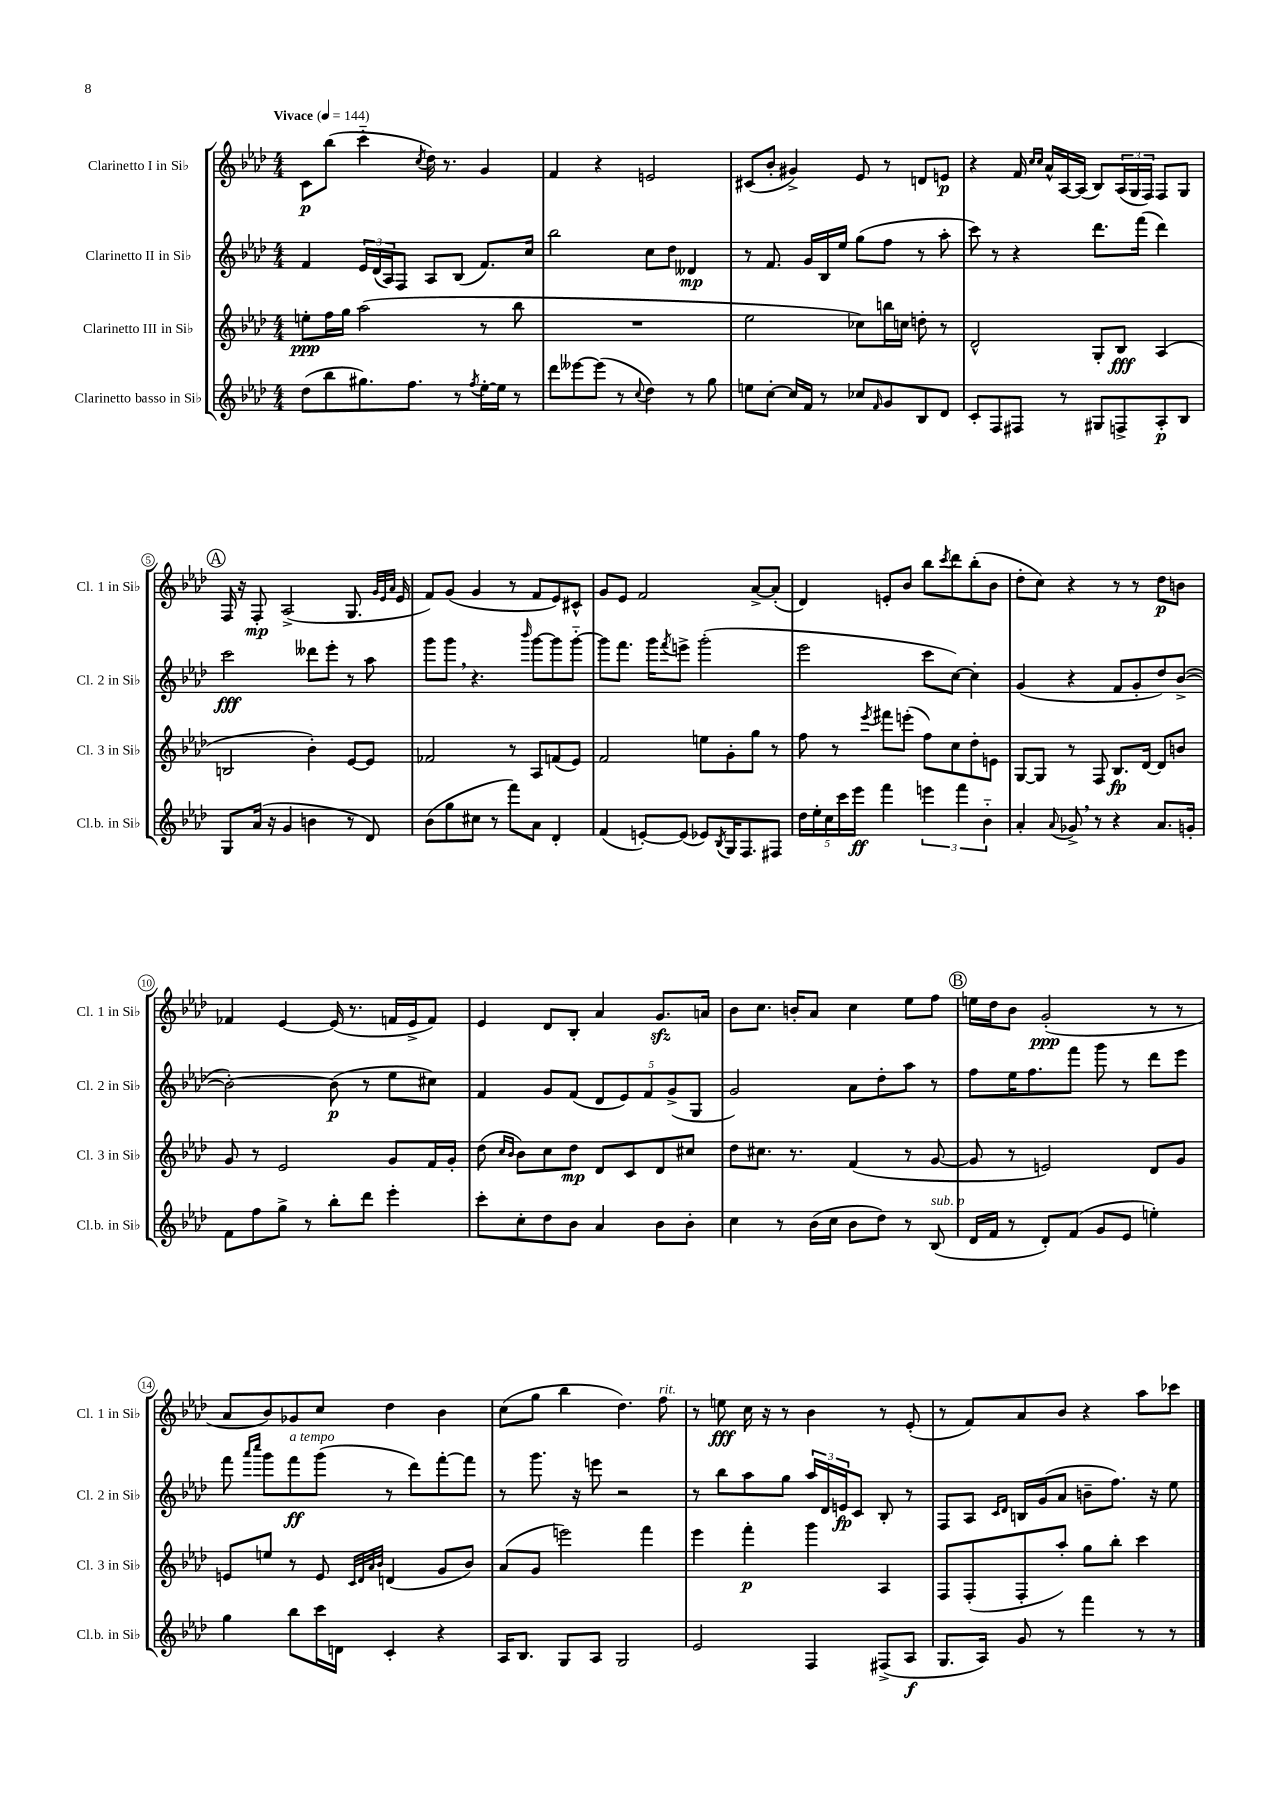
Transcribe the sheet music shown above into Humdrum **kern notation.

**kern	**dynam	**kern	**dynam	**kern	**dynam	**kern	**dynam
*part4	*part4	*part3	*part3	*part2	*part2	*part1	*part1
*staff4	*staff4	*staff3	*staff3	*staff2	*staff2	*staff1	*staff1
*I"Clarinetto basso in Si♭	*	*I"Clarinetto III in Si♭	*	*I"Clarinetto II in Si♭	*	*I"Clarinetto I in Si♭	*
*I'Cl.b. in Si♭	*	*I'Cl. 3 in Si♭	*	*I'Cl. 2 in Si♭	*	*I'Cl. 1 in Si♭	*
*clefG2	*	*clefG2	*	*clefG2	*	*clefG2	*
*k[b-e-a-d-]	*	*k[b-e-a-d-]	*	*k[b-e-a-d-]	*	*k[b-e-a-d-]	*
*M4/4	*	*M4/4	*	*M4/4	*	*M4/4	*
*MM144	*	*MM144	*	*MM144	*	*MM144	*
=1	=1	=1	=1	=1	=1	=1	=1
!	!	!	!	!	!	!LO:TX:a:B:t=Vivace	!
(8dd-\L	.	8een'\L	ppp	4f/	.	8c\L	p
8bb-\	.	16ff\L	.	.	.	(8bb-\J	.
.	.	16gg\JJ	.	.	.	.	.
8.gg#X\)	.	(2aa-\	.	24e-/LL	.	4ccc\	.
.	.	.	.	(24d-/	.	.	.
.	.	.	.	24A-/J)	.	.	.
.	.	.	.	8F/J	.	.	.
8.ff\J	.	.	.	.	.	.	.
.	.	.	.	.	.	8qcc/	.
.	.	.	.	8A-/L	.	16dd-\)	.
.	.	.	.	.	.	8.r	.
8r	.	.	.	(8B-/J	.	.	.
8qff/	.	.	.	.	.	.	.
[16ee-'\LL	.	8r	.	8.f/L)	.	4g/	.
16ee-\JJ]	.	.	.	.	.	.	.
8r	.	8bb-\	.	.	.	.	.
.	.	.	.	16cc/Jk	.	.	.
=2	=2	=2	=2	=2	=2	=2	=2
8ddd-\L	.	1r	.	2bb-\	.	4f/	.
[8eee--X\	.	.	.	.	.	.	.
(8eee--\J]	.	.	.	.	.	4r	.
8r	.	.	.	.	.	.	.
8qqcc/	.	.	.	.	.	.	.
4dd-\)	.	.	.	8cc\L	.	2en/	.
.	.	.	.	8dd-\J	.	.	.
8r	.	.	.	4d--X/	mp	.	.
8gg\	.	.	.	.	.	.	.
=3	=3	=3	=3	=3	=3	=3	=3
8een\L	.	2ee-\	.	8r	.	(8c#X/L	.
[8cc'\J	.	.	.	8.f/	.	8b-'/J	.
16cc/LL]	.	.	.	.	.	4g#X^/)	.
16f/JJ	.	.	.	16g/LL	.	.	.
8r	.	.	.	16B-/	.	.	.
.	.	.	.	16ee-/JJ	.	.	.
8cc-X/L	.	8cc-X\L)	.	(8gg\L	.	8e-/	.
16qqf/	.	.	.	.	.	.	.
8g/	.	16bbn\L	.	8ff\J	.	8r	.
.	.	16ccn\JJ	.	.	.	.	.
8B-/	.	8ddn'\	.	8r	.	8dn/L	.
8d-/J	.	8r	.	8aa-'\	.	8en/J	p
=4	=4	=4	=4	=4	=4	=4	=4
8c'/L	.	2d-^^/	.	8ccc\)	.	4r	.
8F/	.	.	.	8r	.	.	.
8F#X/J	.	.	.	4r	.	16f/	.
.	.	.	.	.	.	16qqcc/LL	.
.	.	.	.	.	.	16qqcc/JJ	.
.	.	.	.	.	.	16a-^^/LL	.
8r	.	.	.	.	.	[16A-/	.
.	.	.	.	.	.	(16A-/JJ]	.
8G#X/L	.	8G'/L	.	8.ddd-\L	.	8B-/L)	.
8Fn^/	.	8B-/J	fff	.	.	(24A-/L	.
.	.	.	.	.	.	24G/	.
.	.	.	.	(16fff\Jk	.	.	.
.	.	.	.	.	.	24F/JJ)	.
8A-'/	p	(4A-/	.	4ddd-\)	.	8F/L	.
8B-/J	.	.	.	.	.	8G/J	.
!!LO:LB:g=z
!!LO:REH:place=s1:t=A
=5	=5	=5	=5	=5	=5	=5	=5
8G/L	.	2Bn/	.	2ccc\	fff	16F/	.
.	.	.	.	.	.	16r	.
(16a-/Jk	.	.	.	.	.	8F'/	mp
16r	.	.	.	.	.	.	.
4g/	.	.	.	.	.	(2A-^/	.
4bn\	.	4b-'\)	.	8ddd--X\L	.	.	.
.	.	.	.	8eee-'\J	.	.	.
8r	.	[8e-/L	.	8r	.	8.G/	.
8d-/)	.	8e-/J]	.	8aa-\	.	.	.
.	.	.	.	.	.	32qqg/LLL	.
.	.	.	.	.	.	32qqe-/	.
.	.	.	.	.	.	32qqa-/JJJ	.
.	.	.	.	.	.	16e-/	.
=6	=6	=6	=6	=6	=6	=6	=6
(8b-\L	.	2f-X/	.	8ggg\L	.	8f/L)	.
8gg\	.	.	.	8ggg,\J	.	(8g/J	.
8cc#X\J	.	.	.	4.r	.	4g/	.
8r	.	.	.	.	.	.	.
8fff\L)	.	8r	.	.	.	8r	.
.	.	.	.	16qqbbb-/	.	.	.
8a-\J	.	8A-/L	.	[8ggg\L	.	8f/L	.
4d-'/	.	(8fn/	.	8ggg\]	.	8e-/)	.
.	.	8e-/J)	.	[8ggg\J	.	8c#X^^/J	.
=7	=7	=7	=7	=7	=7	=7	=7
(4f/	.	2f/	.	8ggg\L]	.	8g/L	.
.	.	.	.	8.fff\J	.	8e-/J	.
[8en'/L)	.	.	.	.	.	2f/	.
.	.	.	.	16ggg\KL	.	.	.
.	.	.	.	8qfff/	.	.	.
(8e/J]	.	.	.	8eeen^\J	.	.	.
8e-X/L)	.	8een\L	.	(2ggg'\	.	.	.
8qB-/	.	.	.	.	.	.	.
16G/K	.	8g'\	.	.	.	.	.
8.F/	.	.	.	.	.	.	.
.	.	8gg\J	.	.	.	[8a-^/L	.
8F#X/J	.	8r	.	.	.	(8a-'/J]	.
=8	=8	=8	=8	=8	=8	=8	=8
20dd-\LL	.	8ff\	.	2eee-\	.	4d-/)	.
20ee-'\	.	.	.	.	.	.	.
20cc\	.	.	.	.	.	.	.
.	.	8r	.	.	.	.	.
20ccc\	.	.	.	.	.	.	.
20eee-\JJ	ff	.	.	.	.	.	.
.	.	8qeee-/	.	.	.	.	.
4fff\	.	8fff#X\L	.	.	.	8en'/L	.
.	.	(8eeen'\J	.	.	.	8b-/J	.
6eeen\	.	8ff\L)	.	8ccc\L	.	8bb-\L	.
.	.	.	.	.	.	8qccc/	.
.	.	8cc\	.	[8cc\J)	.	8ddd-\	.
6fff\	.	.	.	.	.	.	.
.	.	8dd-'\	.	4cc'\]	.	(8bb-'\	.
6b-\	.	.	.	.	.	.	.
.	.	8en\J	.	.	.	8b-\J	.
=9	=9	=9	=9	=9	=9	=9	=9
4a-'/	.	[8G/L	.	(4g/	.	8dd-'\L	.
.	.	8G/J]	.	.	.	8cc\J)	.
8qqa-/	.	.	.	.	.	.	.
8g-X^,/	.	8r	.	4r	.	4r	.
8r	.	8F/	.	.	.	.	.
4r	.	8.B-/L	fp	8f/L	.	8r	.
.	.	.	.	8g'/	.	8r	.
.	.	[16d-/Jk	.	.	.	.	.
8.a-/L	.	8d-/L]	.	8dd-/)	.	8dd-\L	p
.	.	8bn/J	.	([8b-^/J	.	8bn\J	.
16gn'/Jk	.	.	.	.	.	.	.
!!LO:LB:g=z
=10	=10	=10	=10	=10	=10	=10	=10
8f\L	.	8g/	.	2b-'\_)	.	4f-X/	.
8ff\	.	8r	.	.	.	.	.
8gg^\J	.	2e-/	.	.	.	[4e-/	.
8r	.	.	.	.	.	.	.
8bb-'\L	.	.	.	(8b-\]	p	(16e-/]	.
.	.	.	.	.	.	8.r	.
8ddd-\J	.	.	.	8r	.	.	.
4eee-'\	.	8g/L	.	8ee-\L	.	16fn/LL	.
.	.	.	.	.	.	16e-^/J	.
.	.	16f/L	.	8cc#X\J)	.	8f/J)	.
.	.	16g'/JJ	.	.	.	.	.
=11	=11	=11	=11	=11	=11	=11	=11
8ccc'\L	.	(8dd-\	.	4f/	.	4e-/	.
.	.	16qqcc/LL	.	.	.	.	.
.	.	16qqb-/JJ	.	.	.	.	.
8cc'\	.	8b-\L)	.	.	.	.	.
8dd-\	.	8cc\	.	8g/L	.	8d-/L	.
8b-\J	.	8dd-\J	mp	(8f/J	.	8B-'/J	.
4a-/	.	8d-/L	.	10d-/L	.	4a-/	.
.	.	.	.	10e-/)	.	.	.
.	.	8c/	.	.	.	.	.
.	.	.	.	10f/	.	.	.
8b-\L	.	8d-/	.	.	.	8.gzz/L	.
.	.	.	.	(10g^/	.	.	.
8b-'\J	.	8cc#X/J	.	.	.	.	.
.	.	.	.	10G/J	.	.	.
.	.	.	.	.	.	16an/Jk	.
=12	=12	=12	=12	=12	=12	=12	=12
4cc\	.	8dd-\L	.	2g/)	.	8b-\L	.
.	.	8.cc#X\J	.	.	.	8.cc\J	.
8r	.	.	.	.	.	.	.
.	.	8.r	.	.	.	16bn'/KL	.
(16b-\LL	.	.	.	.	.	8a-/J	.
16cc\JJ	.	.	.	.	.	.	.
8b-\L	.	(4f/	.	8a-\L	.	4cc\	.
8dd-\J)	.	.	.	8dd-'\	.	.	.
8r	.	8r	.	8aa-\J	.	8ee-\L	.
!LO:TX:a:i:t=sub. p	!	!	!	!	!	!	!
(8B-/	.	[8g/	.	8r	.	8ff\J	.
!!LO:REH:place=s1:t=B
=13	=13	=13	=13	=13	=13	=13	=13
16d-/LL	.	8g/]	.	8ff\L	.	16een\LL	.
16f/JJ	.	.	.	.	.	16dd-\J	.
8r	.	8r	.	16ee-\K	.	8b-\J	.
.	.	.	.	8.ff\	.	.	.
8d-'/L)	.	2en/)	.	.	.	(2g'/	ppp
(8f/J	.	.	.	8fff\J	.	.	.
8g/L	.	.	.	8ggg\	.	.	.
8e-/J	.	.	.	8r	.	.	.
4een'\)	.	8d-/L	.	8ddd-\L	.	8r	.
.	.	8g/J	.	8eee-\J	.	8r	.
!!LO:LB:g=z
=14	=14	=14	=14	=14	=14	=14	=14
4gg\	.	8en/L	.	8fff\	.	8a-/L	.
.	.	.	.	16qqaaa-/LL	.	.	.
.	.	.	.	16qqcccc/JJ	.	.	.
.	.	8een/J	.	8ggg\L	.	8b-/)	.
!	!	!	!	!LO:TX:a:i:t=a tempo	!	!	!
8bb-\L	.	8r	.	8fff\	ff	8g-X/	.
16ccc\L	.	8e/	.	(8ggg\J	.	8cc/J	.
16dn\JJ	.	.	.	.	.	.	.
.	.	32qqc/LLL	.	.	.	.	.
.	.	32qqd-/	.	.	.	.	.
.	.	32qqa-/	.	.	.	.	.
.	.	32qqb-/JJJ	.	.	.	.	.
4c'/	.	(4dn/	.	8r	.	4dd-\	.
.	.	.	.	8ddd-\L)	.	.	.
4r	.	8g/L	.	[8fff'\	.	4b-\	.
.	.	8b-/J)	.	8fff\J]	.	.	.
=15	=15	=15	=15	=15	=15	=15	=15
16A-/KL	.	(8a-/L	.	8r	.	(8cc\L	.
8.B-/J	.	.	.	.	.	.	.
.	.	8g/J	.	8.ggg\	.	8gg\J	.
8G/L	.	2eeen\)	.	.	.	4bb-\	.
.	.	.	.	16r	.	.	.
8A-/J	.	.	.	8eeen\	.	.	.
2G/	.	.	.	2r	.	4.dd-\)	.
.	.	4fff\	.	.	.	.	.
!	!	!	!	!	!	!LO:TX:a:i:t=rit.	!
.	.	.	.	.	.	8ff\	.
=16	=16	=16	=16	=16	=16	=16	=16
2e-/	.	4eee-\	.	8r	.	8r	.
.	.	.	.	8bb-\L	.	8een\	fff
.	.	4fff'\	p	8aa-\	.	16cc\	.
.	.	.	.	.	.	16r	.
.	.	.	.	8gg\J	.	8r	.
4F/	.	4ggg\	.	24aa-/LL	.	4b-\	.
.	.	.	.	24d-/	.	.	.
.	.	.	.	24en/J	fp	.	.
.	.	.	.	8c/J	.	.	.
(8F#X^/L	.	4A-/	.	8B-'/	.	8r	.
8A-/J	f	.	.	8r	.	(8e-'/	.
=17	=17	=17	=17	=17	=17	=17	=17
8.G/L	.	8F/L	.	8F/L	.	8r	.
.	.	(8F'/	.	8A-/J	.	8f/L)	.
16A-/Jk)	.	.	.	.	.	.	.
.	.	.	.	16qqc/LL	.	.	.
.	.	.	.	16qqd-/JJ	.	.	.
8g/	.	8F'/	.	16Bn/LL	.	8a-/	.
.	.	.	.	(16g/J	.	.	.
8r	.	8aa-'/J)	.	8a-/J	.	8b-/J	.
4fff\	.	8gg\L	.	8bn~\L	.	4r	.
.	.	8bb-'\J	.	8.ff\J)	.	.	.
8r	.	4ccc\	.	.	.	8aa-\L	.
.	.	.	.	16r	.	.	.
8r	.	.	.	8ee-\	.	8ccc-X\J	.
==	==	==	==	==	==	==	==
*-	*-	*-	*-	*-	*-	*-	*-
